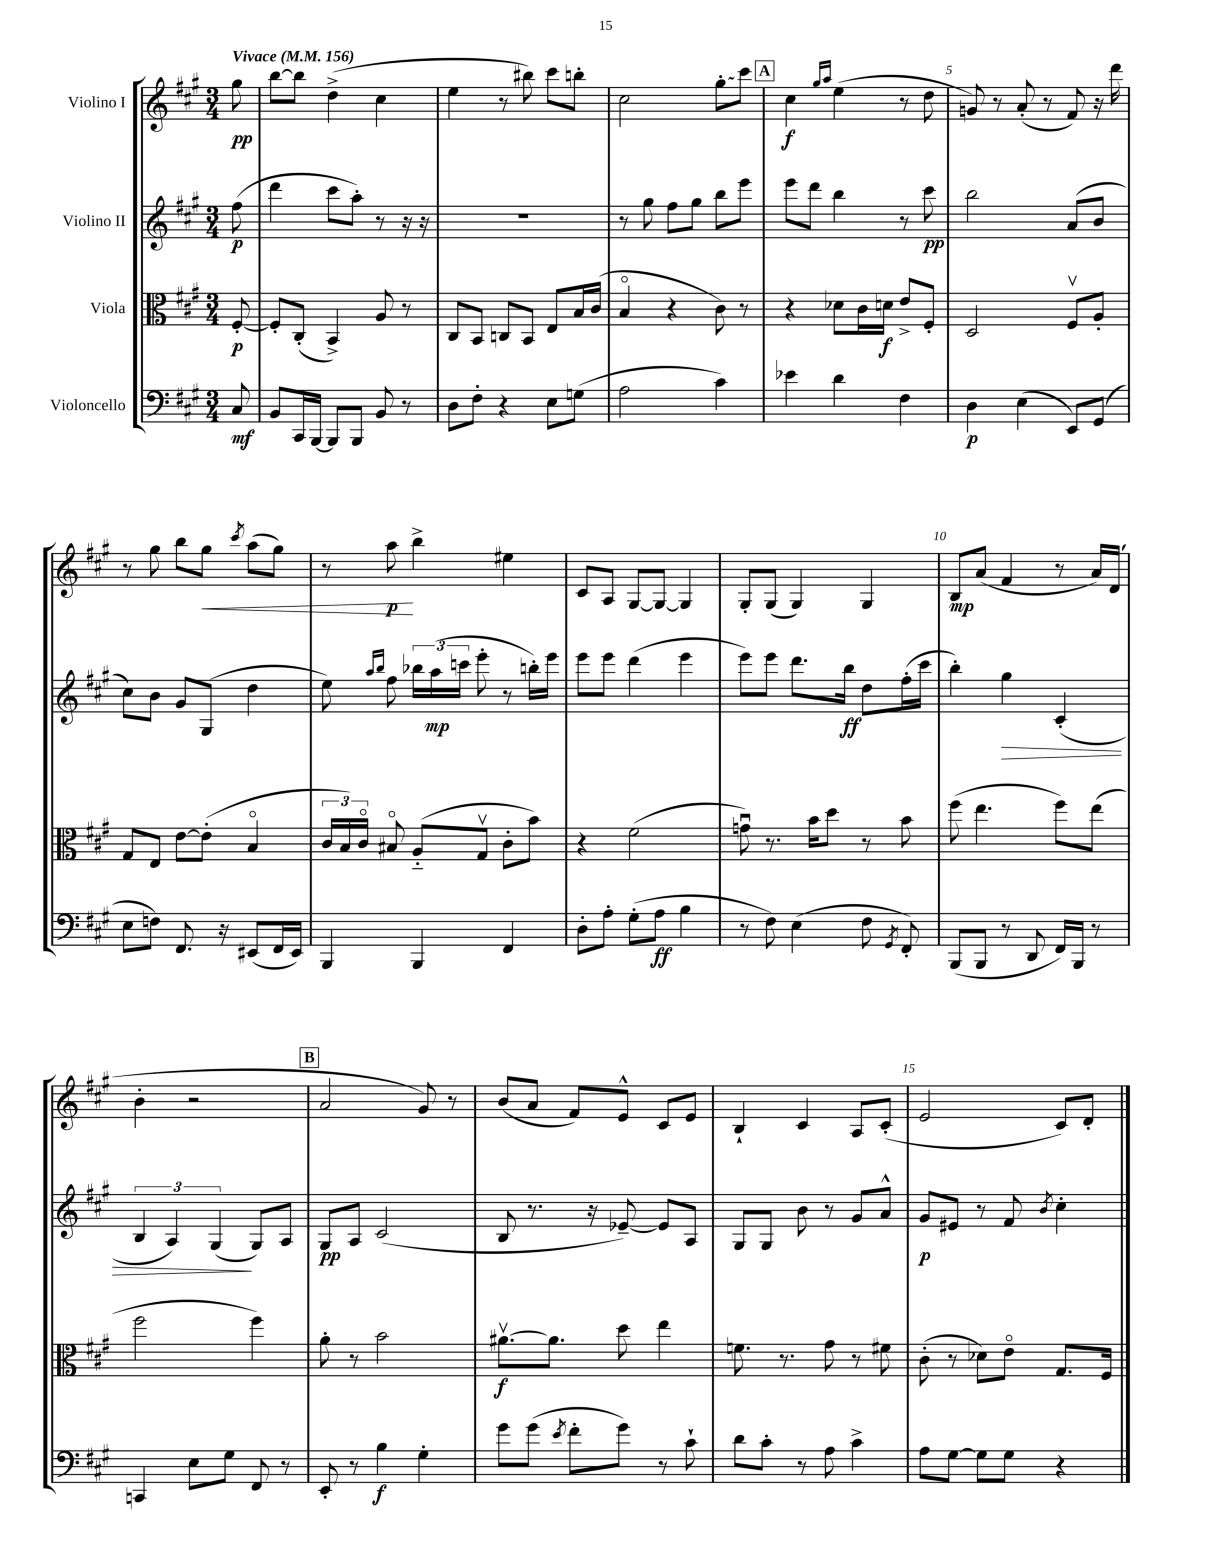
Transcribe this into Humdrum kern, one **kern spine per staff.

**kern	**kern	**kern	**kern
*staff4	*staff3	*staff2	*staff1
*clefF4	*clefC3	*clefG2	*clefG2
*k[f#c#g#]	*k[f#c#g#]	*k[f#c#g#]	*k[f#c#g#]
*M3/4	*M3/4	*M3/4	*M3/4
*MM156	*MM156	*MM156	*MM156
8C#	[8F#'	(8ff#	8gg#
=	=	=	=
8BB	8F#']	4ddd	[8bb
16CC#	(8C#'	.	8bb]
[16BBB	.	.	.
8BBB]	4BB^)	8ccc#	(4dd^
8BBB	.	8aa')	.
8BB	8A	8r	4cc#
8r	8r	16r	.
.	.	16r	.
=	=	=	=
8D	8C#	2.r	4ee
8F#'	8BB	.	.
4r	8C	.	8r
.	8BB	.	8bb#)
8E	8E	.	8ccc#
(8G	16B	.	8bb'
.	(16c#	.	.
=	=	=	=
2A	4Bo	8r	2cc#
.	.	8gg#	.
.	4r	8ff#	.
.	.	8gg#	.
4c#)	8c#)	8bb	8gg#'
.	8r	8eee	8ccc#
=	=	=	=
4e-	4r	8eee	4cc#
.	.	8ddd	.
.	.	.	16qqgg#
.	.	.	16qqaa
4d	8d-	4bb	(4ee
.	16c#	.	.
.	16d	.	.
4F#	8e^	8r	8r
.	8F#'	8ccc#	8dd
=	=	=	=
4D	2D	2bb	8g)
.	.	.	8r
(4E	.	.	(8a'
.	.	.	8r
8EE)	8F#v	(8a	8f#)
(8GG#	8A'	8b	16r
.	.	.	16ddd
=	=	=	=
8E	8G#	8cc#)	8r
8F)	8E	8b	8gg#
8.FF#	[8e	8g#	8bb
.	(8e']	(8G#	8gg#
16r	.	.	.
.	.	.	8qccc#
(8EE#	4Bo	4dd	(8aa
16FF#	.	.	8gg#)
16EE#)	.	.	.
=	=	=	=
4BBB	24c#	8ee)	8r
.	24B)	.	.
.	24c#o	.	.
.	.	16qqaa	.
.	.	16qqbb	.
.	8B#o	8ff#	8aa
4BBB	(8A'~	24bb-	4bb^
.	.	(24aa	.
.	.	24ccc	.
.	8G#v	8eee'	.
4FF#	8c#'	8r	4ee#
.	8b)	16bb')	.
.	.	16eee	.
=	=	=	=
8D'	4r	8eee	8c#
8A'	.	8eee	8A
(8G#'	(2f#	(4ddd	[8G#
8A	.	.	8G#_
4B	.	4eee	4G#]
=	=	=	=
8r	8gu)	8eee)	8G#'
8F#)	8.r	8eee	(8G#
(4E	.	8.ddd	4G#)
.	16b	.	.
.	8dd	.	.
.	.	16bb	.
8F#	8r	8dd	4G#
8qGG#	.	.	.
8FF#')	8b	(16ff#'	.
.	.	16ccc#	.
=	=	=	=
(8BBB	(8ff#	4bb')	8B
8BBB	4.ee	.	(8a
8r	.	4gg#	4f#
8DD	.	.	.
16FF#)	8ff#)	(4c#'	8r
16BBB	.	.	.
8r	(8ee	.	16a)
.	.	.	(16d
=	=	=	=
4CC	2ff#	6B	4b'
.	.	6A)	.
8E	.	.	2r
.	.	(6G#	.
8G#	.	.	.
8FF#	4ff#)	8G#)	.
8r	.	8A	.
=	=	=	=
8EE'	8a'	8G#	2a
8r	8r	8A	.
4B	2b	(2c#	.
4G#'	.	.	8g#)
.	.	.	8r
=	=	=	=
8g#	[8.a#v	8B	(8b
(8g#	.	8.r	8a
.	8.a#]	.	.
8qe	.	.	.
8f#'	.	.	8f#)
.	.	16r	.
8g#)	8dd	[8e-~)	8e^^
8r	4ee	8e-]	8c#
8c#`	.	8A	8e
=	=	=	=
8d	8.f	8G#	4B`
8c#'	.	8G#	.
.	8.r	.	.
8r	.	8b	4c#
8A	8g#	8r	.
4c#^	8r	8g#	8A
.	8f#	8a^^	(8c#'
=	=	=	=
8A	(8c#'	8g#	2e
[8G#	8r	8e#	.
8G#]	8d-)	8r	.
8G#	8eo	8f#	.
.	.	8qb	.
4r	8.G#	4cc#'	8c#)
.	.	.	8d'
.	16F#	.	.
==	==	==	==
*-	*-	*-	*-
